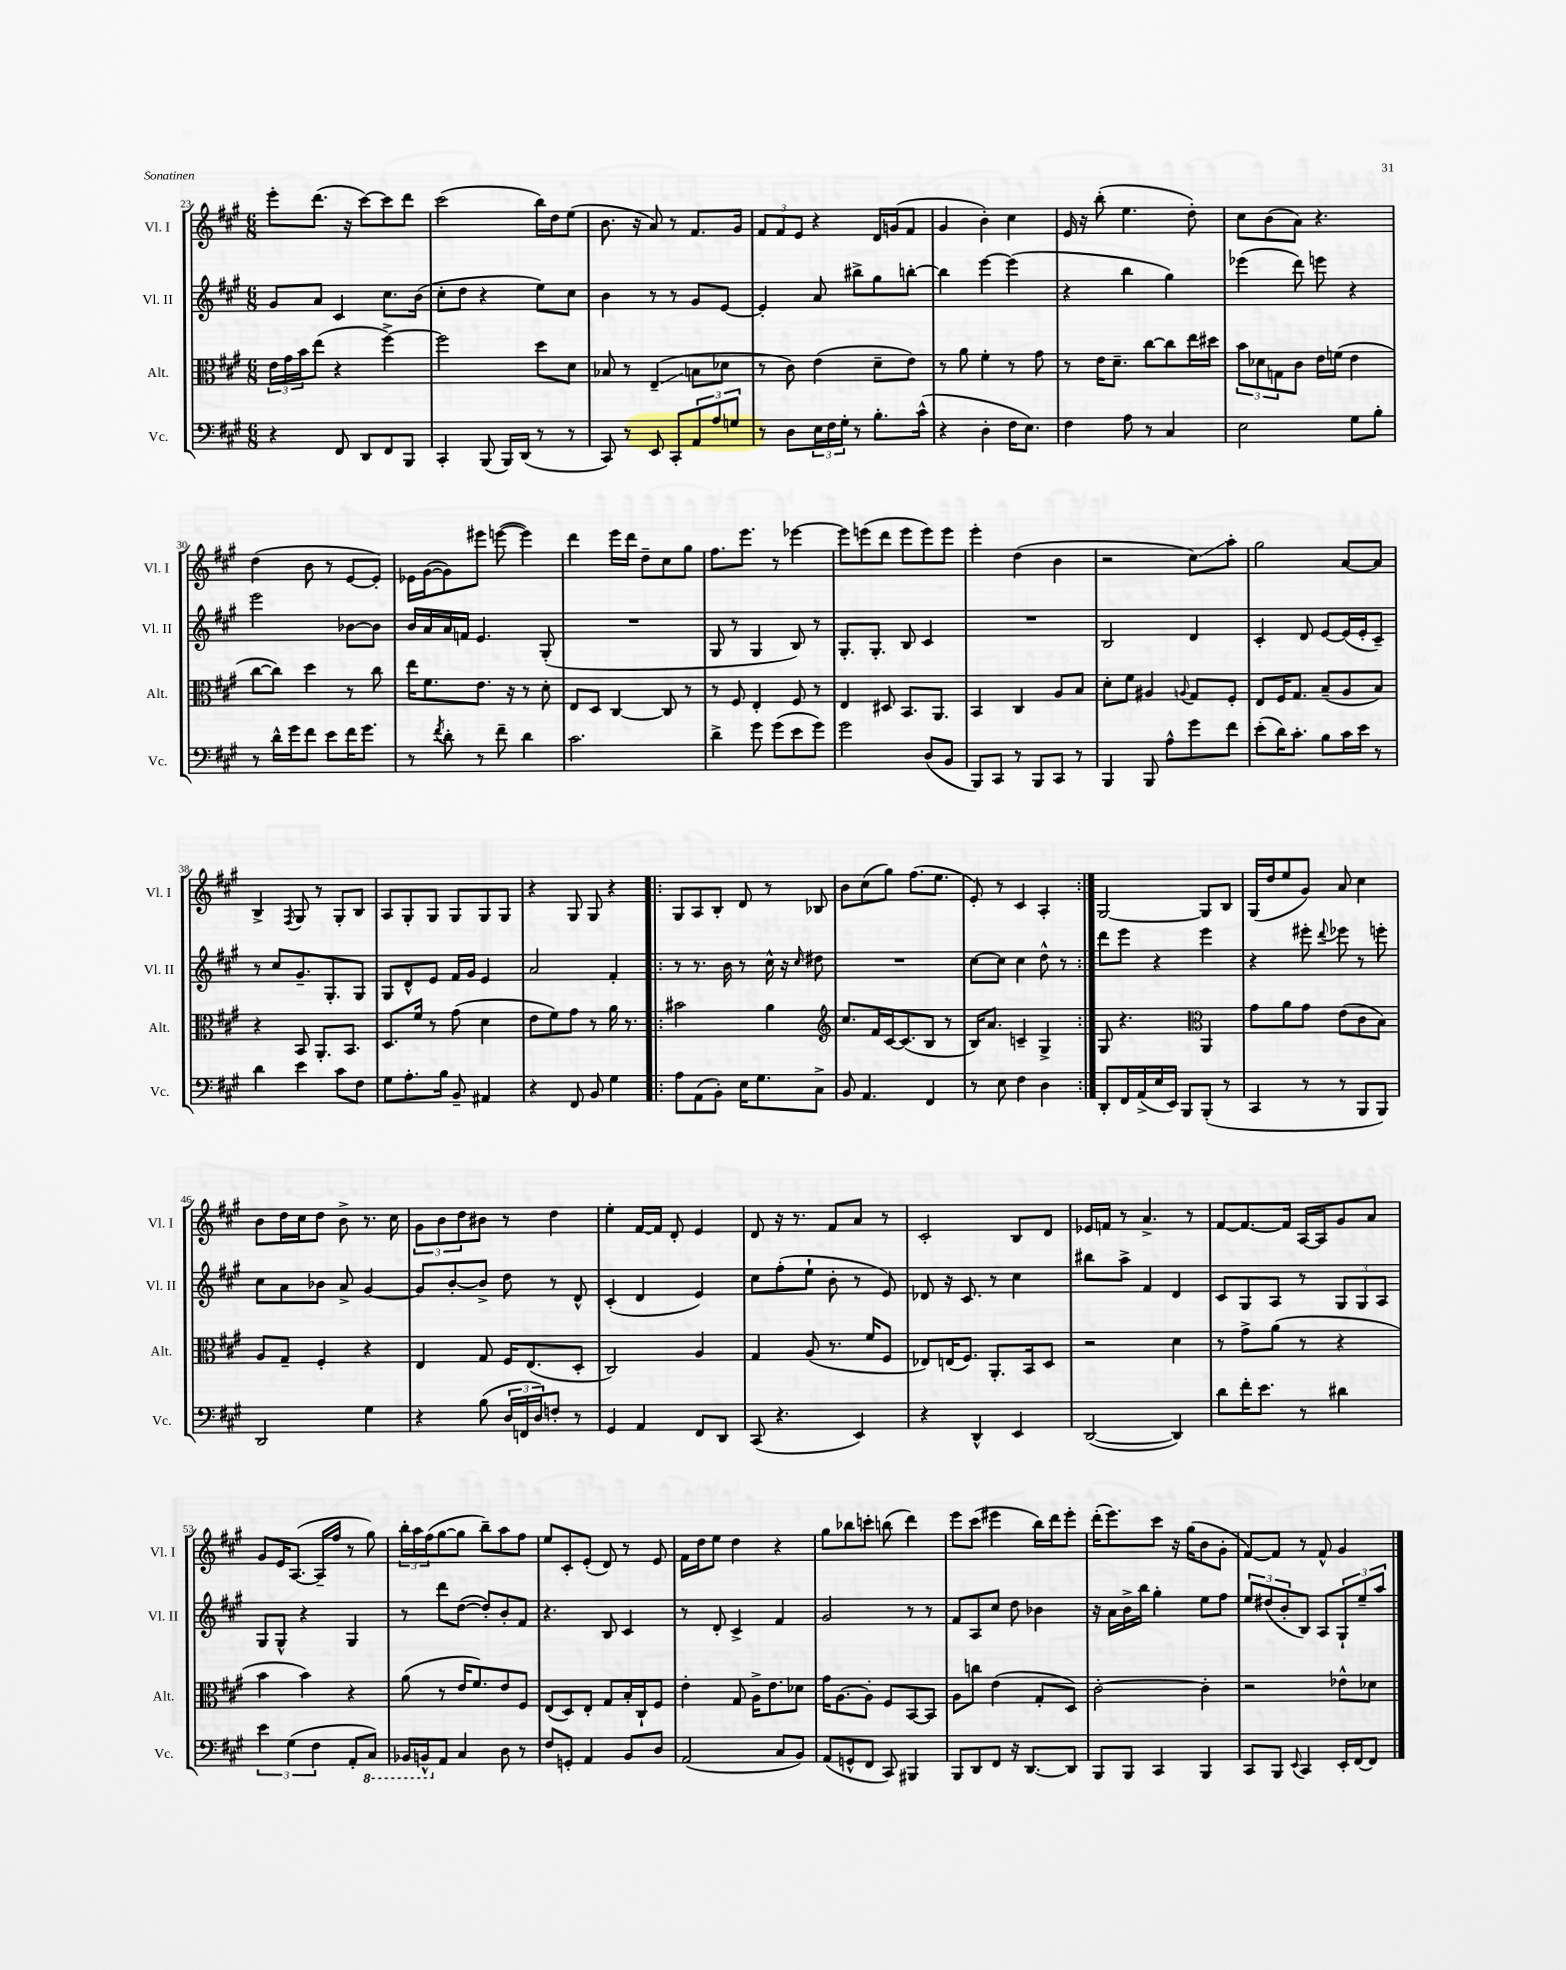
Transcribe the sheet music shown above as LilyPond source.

<<
\new StaffGroup <<
\new Staff = "s0" \with { instrumentName = "Vl. I" shortInstrumentName = "Vl. I" } {
    \clef treble \key a \major \numericTimeSignature \time 6/8
    e'''8-. d'''8.( r16 cis'''8~) cis'''8 d'''8 |
    cis'''2( b''16) d''16 e''8( |
    b'8. r16 a'8) r8 fis'8. gis'16 |
    \tuplet 3/2 { fis'8 fis'8 e'8 } r4 d'16 g'16( fis'8 |
    gis'4 b'4-.) cis''4 |
    e'16 r16 b''8-.( e''4. d''8-.) |
    cis''8 b'8( a'8) r4. |
    d''4( b'8 r8 e'8~ e'8-.) |
    ees'16 gis'16~( gis'8) eis'''8 e'''8~( e'''4) |
    d'''4 e'''16 d'''16 d''8-- cis''8 gis''8 |
    fis''8. e'''8. r8 ees'''4~ |
    ees'''8 e'''8( d'''8 e'''8 e'''8) e'''8 |
    e'''4-. d''4( b'4 |
    r2 cis''8\glissando) a''8-. |
    gis''2 a'8~ a'8 |
    b4-> \acciaccatura { fis8 } gis8 r8 gis8-. b8 |
    a8 gis8-. gis8 gis8 gis8 gis8 |
    r4 gis8 gis8 r4 |
    \repeat volta 2 { gis8 a8 b8-. d'8 r8 bes8 |
    b'8 cis''8( gis''8) fis''8.( e''8. |
    e'8-.) r8 cis'4 a4-. | }
    gis2~ gis8 b8 |
    gis16( d''16 e''8 gis'8) a'8 cis''4 |
    b'8 d''16 cis''16 d''8 b'8-> r8. cis''16 |
    \tuplet 3/2 { gis'8 b'8 d''8 } bis'8 r8 d''4 |
    e''4-. fis'16~ fis'16 d'8-. e'4 |
    d'8 r16 r8. fis'8 a'8 r8 |
    cis'2-. b8 d'8 |
    ees'16 f'16 r8 a'4.-> r8 |
    fis'8~ fis'8.~ fis'16 a16~ a16 gis'8 a'8 |
    gis'8 e'16 a8.~( a16-- fis''16 r8 gis''8) |
    \tuplet 3/2 { b''16-. a''16 fis''16( } gis''8~ gis''8 b''8--) a''8 fis''8 |
    e''8 cis'8-. e'8-.( d'8) r8 e'8 |
    fis'16 d''16 e''8 d''4 r4 |
    gis''8 bes''8 c'''8-. b''8( d'''4) |
    e'''8 cis'''8( eis'''4 b''16) d'''16 eis'''8-. |
    d'''16-.( e'''8.) cis'''8 r16 gis''16( b'8 gis'8-. |
    fis'8~) fis'8 r8 fis'8-^ gis'4 \bar "|." |
}
\new Staff = "s1" \with { instrumentName = "Vl. II" shortInstrumentName = "Vl. II" } {
    \clef treble \key a \major \numericTimeSignature \time 6/8
    gis'8 a'8 cis'4 cis''8. b'16( |
    cis''8-. d''8 r4 e''8) cis''8 |
    b'4 r8 r8 gis'8 e'8~ |
    e'4-. a'8 bis''8-> gis''8 b''8~-. |
    b''4 e'''4~ e'''4( |
    r4 b''4 gis''4) |
    ees'''4( d'''8) e'''8 r4 |
    e'''2 bes'8~ bes'8 |
    b'16 a'16 a'16 f'16 e'4. gis8-.( |
    R2. |
    gis8 r8 gis4 b8) r8 |
    gis8.-. gis8.-. b8 cis'4 |
    R2. |
    b2 d'4 |
    cis'4-. d'8 e'8~ e'16( e'16-. cis'8--) |
    r8 cis''8 gis'8.-- gis8.-. gis8 |
    gis8 d'8-^ e'8 fis'16 gis'16 e'4 |
    a'2 fis'4-. |
    \repeat volta 2 { r8 r8. b'16 r8 cis''16-^ r16 \grace { cis''16 } dis''8 |
    R2. |
    cis''8~ cis''8 cis''4 d''8-^ r8 | }
    d'''8 e'''8 r4 e'''4 |
    r4 eis'''8-. \appoggiatura { d'''8 } ees'''8 r8 e'''8-. |
    cis''8 a'8 bes'8 a'8-> gis'4~ |
    gis'8 b'8~-. b'8-> d''8 r8 d'8-^ |
    cis'4-.( d'4 e'4) |
    cis''8 fis''8-.( e''8-! b'8-. r8 e'8) |
    des'8 r16 cis'8. r8 cis''4 |
    bis''8 a''8-> fis'4 d'4 |
    cis'8 gis8 a8 r8 \tuplet 3/2 { gis8 gis8 a8 } |
    gis8 gis8-^ r4 gis4 |
    r8 d'''8 d''8~( d''8-.) b'8-. fis'8 |
    r4. b8 cis'4 |
    r8 d'8-. cis'4-> fis'4 |
    gis'2 r8 r8 |
    fis'8 a8 cis''8 d''8 bes'4 |
    r16 a'16 b'16-> b''16 gis''4-. e''8 fis''8 |
    \tuplet 3/2 { e''8 dis''8( b'8-. } b8) a8 \tuplet 3/2 { gis8-! e''8-- a''8 } \bar "|." |
}
\new Staff = "s2" \with { instrumentName = "Alt." shortInstrumentName = "Alt." } {
    \clef alto \key a \major \numericTimeSignature \time 6/8
    \tuplet 3/2 { e'16 gis'16 b'16 } e''8( r4 fis''4~->) |
    fis''2 d''8 d'8 |
    bes8 r8 e4--\glissando( b8 des'8 |
    r8 cis'8) e'4( d'8-- e'8) |
    r8 a'8 fis'4-. r8 gis'8 |
    r8 e'16 d'8.-- cis''8~ cis''8 e''16 dis''16 |
    \tuplet 3/2 { b'8 des'8 g8 } cis'8 e'16 f'16( e'4 |
    cis''8~ cis''8) d''4 r8 cis''8 |
    e''16 fis'8. e'8. r16 r8 d'8-. |
    e8 d8 cis4~ cis8 r8 |
    r8 fis8 e4-. fis8 r8 |
    e4 dis8 b,8. a,8. |
    b,4 cis4 a8 b8 |
    d'8-. fis'8 ais4 \appoggiatura { a8 } gis8 fis8-. |
    e8 fis16 gis8. b8--( a8 b8) |
    r4 b,8 a,8.-. b,8. |
    d8. fis'16 r8 gis'8( d'4 |
    e'8 fis'8) gis'8 r8 a'16 r8. |
    \repeat volta 2 { bis'2 a'4 |
    \clef treble cis''8. fis'16 cis'16~ cis'8.( b8 r8 |
    b16) a'8. c'4-- gis4-> | }
    gis8 r4. \clef alto a,4 |
    gis'8 a'8 gis'8 e'8( cis'8 b8) |
    a8 gis8-- fis4-. r4 |
    e4 gis8 fis16 e8.( d8-. |
    cis2) a4 |
    gis4 a8( r8. fis'16 fis8 |
    ees8) e16( fis8.) a,8.-. b,16 d8 |
    r2 d'4 |
    r8 gis'8-> a'8( r8 r4 |
    b'4 b'4) r4 |
    a'8( r8 e'16 fis'8.) e'8 fis8 |
    e8( d8) e8-. gis8 b16-. cis16-! fis8 |
    e'4-. gis8 a16-> e'8. des'8 |
    gis'16 a8.~ a8-. fis8 b,8~ b,8 |
    a8 c''8 e'4( gis8-. d8) |
    cis'2~-. cis'4-. |
    r2 ees'8-^ des'8 \bar "|." |
}
\new Staff = "s3" \with { instrumentName = "Vc." shortInstrumentName = "Vc." } {
    \clef bass \key a \major \numericTimeSignature \time 6/8
    r4 fis,8 d,8 fis,8 b,,8 |
    cis,4-. b,,8( b,,16) d,16( r8 r8 |
    cis,8) r8 e,8 cis,8-. \tuplet 3/2 { a,8 a8 g8 } |
    r8 d8 \tuplet 3/2 { e16 fis16 gis16-. } r8 b8.-. cis'16-^( |
    r4 d4-. fis16 e8.) |
    fis4 a8 r8 cis4 |
    e2 gis8 b8-. |
    r8 d'16-^ gis'16 fis'8 e'8 fis'16 gis'8. |
    r8 \acciaccatura { fis'8 } d'8-. r8 fis'8-- d'4 |
    cis'2. |
    d'4-> gis'8 gis'8( e'8 gis'8) |
    gis'2 d8( b,8 |
    b,,8) cis,8 r8 b,,8 cis,8 r8 |
    b,,4 b,,8 a8-^ gis'8 fis'8 |
    e'8-.( d'16) cis'8.-. b8 cis'16 e'16 r8 |
    d'4 e'4 cis'8 fis8 |
    gis8 a8.-. b16 b,8-- ais,4 |
    r4 fis,8 b,8 gis4 |
    \repeat volta 2 { a8 a,8( b,8-.) e16 gis8. cis8-> |
    b,8 a,4. fis,4 |
    r8 e8 fis4 d4 | }
    d,8-. fis,16 a,16->( e16 e,16) b,,8 b,,8-.( r8 |
    cis,4 r8 r8 b,,8 b,,8) |
    d,2 gis4 |
    r4 b8( \tuplet 3/2 { d16 f,16 d16) } f8-. r8 |
    gis,4 a,4 fis,8 d,8 |
    cis,8( r4. e,4) |
    r4 d,4-^ e,4 |
    d,2~( d,4) |
    d'8 fis'16-. e'8. r8 dis'4 |
    \tuplet 3/2 { e'4 gis4( fis4 } a,8-. \ottava #-1 cis,8) |
    bes,,16 b,,16-^ \ottava #0 a,8 cis4 d8 r8 |
    fis8 g,8-. a,4 b,8 d8 |
    a,2( cis8 b,8) |
    a,8( g,8-^ fis,8 cis,8) bis,,4 |
    b,,8 d,8 fis,8 r16 d,8.~ d,8 |
    b,,8 b,,8 cis,4 b,,4 |
    cis,8 b,,8 \appoggiatura { e,8 } cis,4 e,16-. fis,16~ fis,8 \bar "|." |
}
>>
>>
\layout { \context { \Score currentBarNumber = #23 } }
